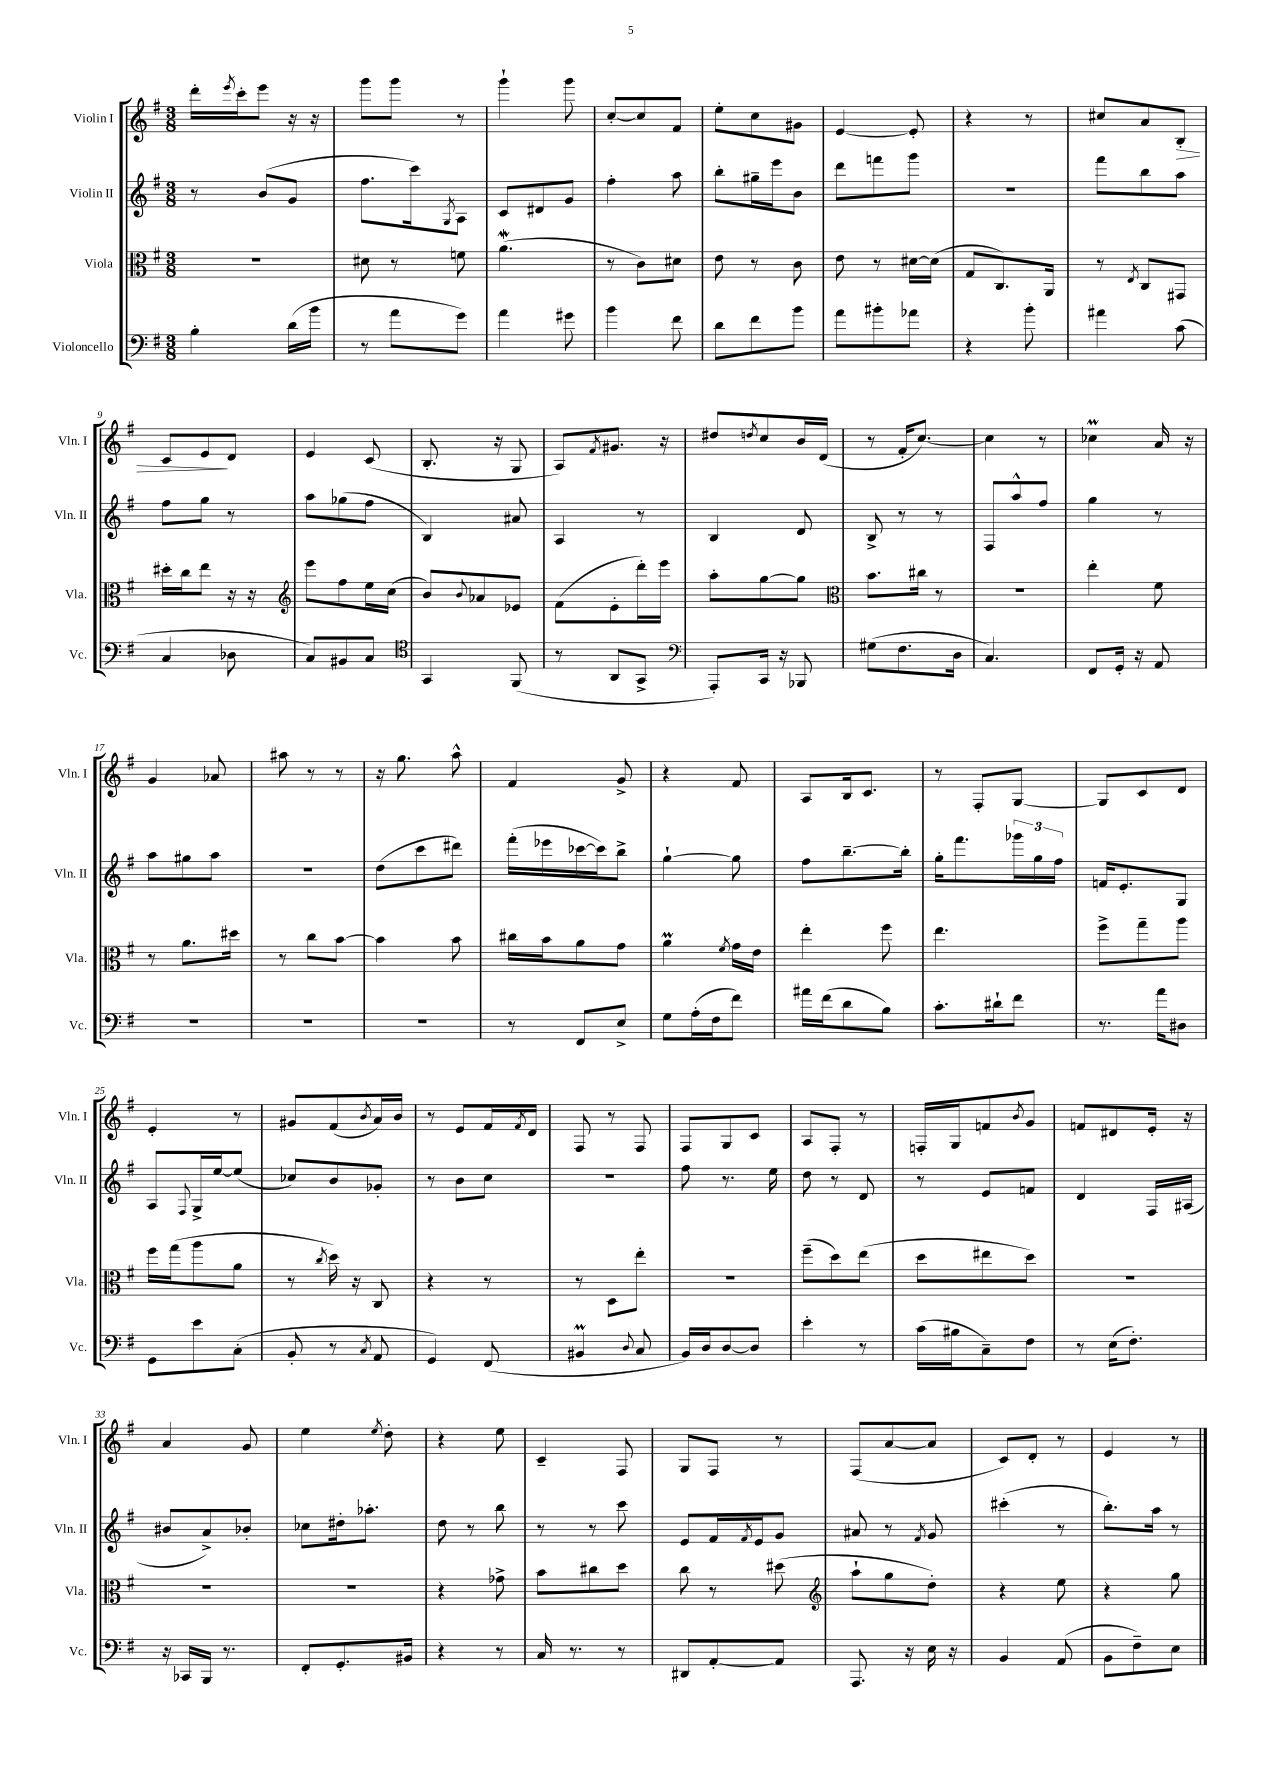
<<
\new StaffGroup <<
\new Staff = "s0" \with { instrumentName = "Violin I" shortInstrumentName = "Vln. I" } {
    \clef treble \key g \major \numericTimeSignature \time 3/8
    d'''16-. \acciaccatura { e'''8 } c'''16-. e'''8 r16 r16 |
    g'''8 g'''8 r8 |
    g'''4-! g'''8 |
    c''8~-. c''8 fis'8 |
    e''8-. c''8 gis'8 |
    e'4~ e'8-. |
    r4 r8 |
    cis''8 a'8 b8-.\> |
    c'8 e'8\! d'8 |
    e'4 c'8( |
    b8.-. r16 g8 |
    a8) \acciaccatura { fis'8 } gis'8. r16 |
    dis''8 \acciaccatura { d''8 } c''8 b'16 d'16( |
    r8 fis'16-. c''8.~) |
    c''4 r8 |
    ces''4\prall a'16 r16 |
    g'4 aes'8 |
    ais''8 r8 r8 |
    r16 g''8. a''8-^ |
    fis'4 g'8-> |
    r4 fis'8 |
    a8 b16 c'8. |
    r8 fis8-. g8~ |
    g8 c'8 d'8 |
    e'4-. r8 |
    gis'8 fis'8( \acciaccatura { b'8 } a'16) b'16 |
    r8 e'8 fis'16 \acciaccatura { fis'8 } d'16 |
    fis8 r8 fis8 |
    fis8 g8 c'8 |
    a8 fis8-. r8 |
    f16-. g16 f'8 \acciaccatura { b'8 } g'8 |
    f'8 dis'8 e'16-. r16 |
    a'4 g'8 |
    e''4 \acciaccatura { e''8 } d''8-. |
    r4 e''8 |
    c'4-- fis8 |
    g8 fis8 r8 |
    fis8( a'8~ a'8 |
    c'8) d'8-. r8 |
    e'4 r8 \bar "|." |
}
\new Staff = "s1" \with { instrumentName = "Violin II" shortInstrumentName = "Vln. II" } {
    \clef treble \key g \major \numericTimeSignature \time 3/8
    r8 b'8( g'8 |
    fis''8. c'''16) \acciaccatura { g8 } a8 |
    c'8 dis'8 g'8 |
    fis''4-. a''8 |
    b''8-. gis''16-- e'''16 b'8 |
    d'''8 f'''8 g'''8 |
    R4. |
    fis'''8 b''8 a''8 |
    fis''8 g''8 r8 |
    a''8 ges''8( fis''8 |
    b4) ais'8 |
    a4 r8 |
    b4 d'8 |
    b8-> r8 r8 |
    fis8 a''8-^ fis''8 |
    g''4 r8 |
    a''8 gis''8 a''8 |
    R4. |
    d''8( c'''8 dis'''8) |
    fis'''16-.( ees'''16 ces'''16~ ces'''16) b''8-> |
    g''4~-! g''8 |
    fis''8 b''8.~-- b''16-. |
    g''16-. fis'''8. \tuplet 3/2 { ges'''16 g''16 fis''16 } |
    f'16 e'8.-. g8 |
    a8 \appoggiatura { fis8 } g16-> e''16~ e''8( |
    ces''8) b'8 ges'8-. |
    r8 b'8 c''8 |
    R4. |
    fis''8 r8. e''16 |
    d''8 r8 d'8 |
    r8 e'8 f'8 |
    d'4 fis16 ais16( |
    bis'8 a'8->) bes'8-. |
    ces''8 dis''16-. aes''8.-. |
    d''8 r8 b''8 |
    r8 r8 c'''8 |
    e'8 fis'16 \acciaccatura { fis'8 } e'16 g'8 |
    ais'8 r8 \acciaccatura { fis'8 } g'8 |
    cis'''4-.( r8 |
    b''8.-.) a''16 r8 \bar "|." |
}
\new Staff = "s2" \with { instrumentName = "Viola" shortInstrumentName = "Vla." } {
    \clef alto \key g \major \numericTimeSignature \time 3/8
    R4. |
    dis'8 r8 f'8 |
    a'4.\mordent( |
    r8 c'8) dis'8 |
    e'8 r8 c'8 |
    e'8 r8 dis'16~ dis'16( |
    g8 c8.) a,16 |
    r8 \acciaccatura { e8 } c8 gis,8 |
    dis''16-. c''16 e''8 r16 r16 |
    \clef treble e'''8 fis''8 e''16 c''16( |
    b'8) \appoggiatura { b'8 } aes'8 ees'8 |
    fis'8( e'8-. d'''16-.) e'''16 |
    a''8-. g''8~ g''8 |
    \clef alto b'8. cis''16 r8 |
    R4. |
    e''4-. fis'8 |
    r8 a'8. dis''16 |
    r8 c''8 b'8~ |
    b'4 b'8 |
    cis''16 b'16 a'8 g'8 |
    a'4\prall \acciaccatura { fis'8 } g'16 e'16 |
    e''4-. fis''8 |
    e''4. |
    fis''8-> g''8-- a''8 |
    fis''16 g''16( a''8 a'8 |
    r8 \acciaccatura { c''8 } d''16) r16 c8 |
    r4 r8 |
    r8 d8 e''8-. |
    R4. |
    fis''8--( d''8) e''8( |
    d''8 eis''8 d''8) |
    R4. |
    R4. |
    R4. |
    r4 ges'8-> |
    b'8 cis''8 d''8 |
    c''8 r8 dis''8( |
    \clef treble a''8-! g''8 d''8-.) |
    r4 e''8 |
    r4 g''8 \bar "|." |
}
\new Staff = "s3" \with { instrumentName = "Violoncello" shortInstrumentName = "Vc." } {
    \clef bass \key g \major \numericTimeSignature \time 3/8
    b4-. d'16( b'16 |
    r8 a'8 g'8) |
    a'4 gis'8 |
    b'4 fis'8 |
    d'8 fis'8 b'8 |
    a'8 bis'8-. aes'8 |
    r4 b'8-. |
    ais'4 c'8( |
    c4 des8 |
    c8) bis,8 c8 |
    \clef tenor g,4 fis,8( |
    r8 a,8 g,8-> |
    \clef bass a,,8-.) c,16 r16 bes,,8 |
    gis8( fis8. d16 |
    c4.) |
    fis,8 g,16-. r16 a,8 |
    R4. |
    R4. |
    R4. |
    r8 fis,8 e8-> |
    g8 a16-.( fis16 fis'8) |
    ais'16 fis'16( d'8 b8) |
    c'8.-. dis'16-! fis'8 |
    r8. a'16 dis8 |
    g,8 e'8 c8-.( |
    b,8-. r8 \acciaccatura { c8 } a,8 |
    g,4) fis,8( |
    bis,4\prall \appoggiatura { d8 } c8 |
    b,16) d16 d8~ d8 |
    e'4-. r8 |
    c'16( bis16 c8--) fis8 |
    r8 e16( fis8.-.) |
    r16 ces,16 b,,16 r8. |
    fis,8-. g,8.-. bis,16 |
    r4 r8 |
    c16 r8. r8 |
    dis,8 a,8~-. a,8 |
    a,,8. r16 e16 r16 |
    b,4 a,8( |
    b,8 fis8--) e8 \bar "|." |
}
>>
>>
